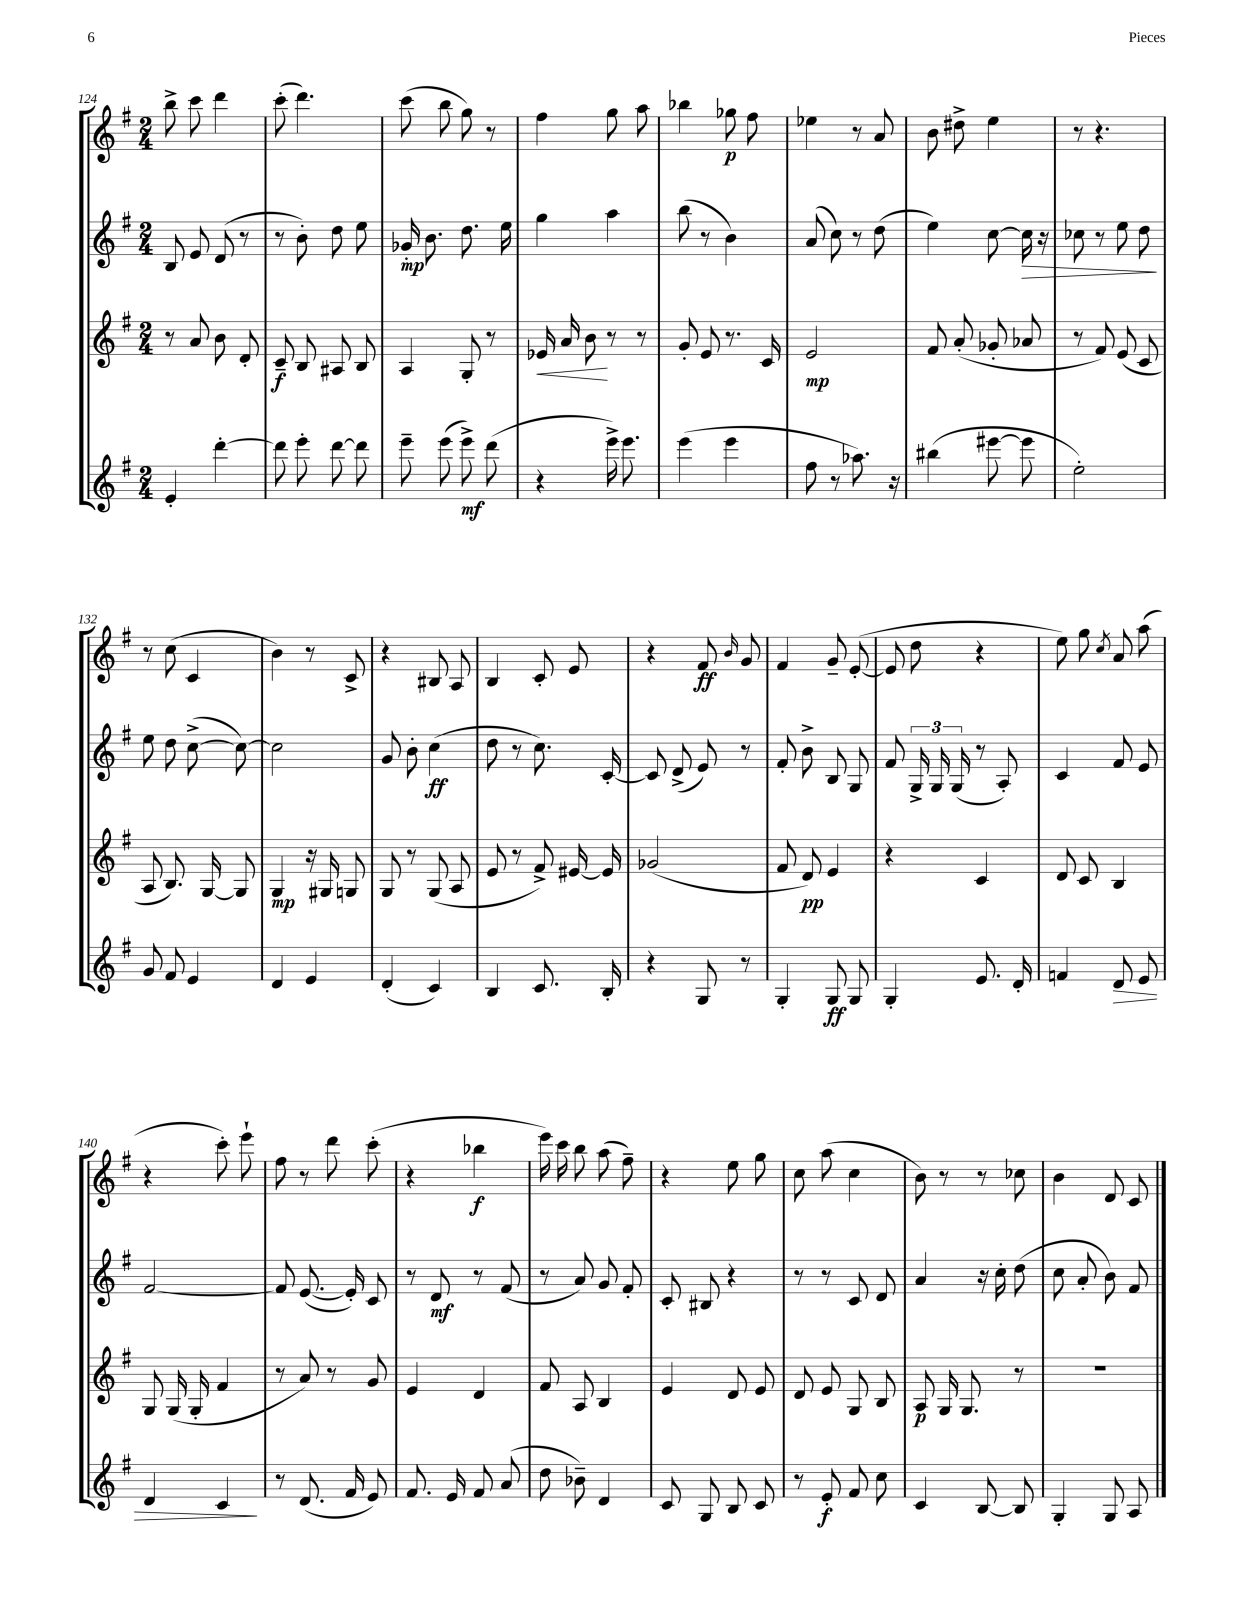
<<
\new StaffGroup <<
\new Staff = "s0" {
    \clef treble \key g \major \numericTimeSignature \time 2/4
    \autoBeamOff b''8-> c'''8 d'''4 |
    c'''8-.( d'''4.) |
    c'''8( b''8 g''8) r8 |
    fis''4 g''8 a''8 |
    bes''4 ges''8\p fis''8 |
    ees''4 r8 a'8 |
    b'8 dis''8-> e''4 |
    r8 r4. |
    r8 c''8( c'4 |
    b'4) r8 c'8-> |
    r4 bis8 a8 |
    b4 c'8-. e'8 |
    r4 fis'8\ff \grace { b'16 } g'8 |
    fis'4 g'8-- e'8~-.( |
    e'8 d''8 r4 |
    e''8) g''8 \acciaccatura { c''8 } a'8 a''8( |
    r4 c'''8-.) e'''8-! |
    fis''8 r8 d'''8 c'''8-.( |
    r4 bes''4\f |
    e'''16) c'''16 b''8 a''8( fis''8--) |
    r4 e''8 g''8 |
    c''8 a''8( c''4 |
    b'8) r8 r8 ces''8 |
    b'4 d'8 c'8 \bar "|." |
}
\new Staff = "s1" {
    \clef treble \key g \major \numericTimeSignature \time 2/4
    \autoBeamOff b8 e'8 d'8( r8 |
    r8 b'8-.) d''8 e''8 |
    ges'16-.\mp b'8. d''8. e''16 |
    g''4 a''4 |
    b''8( r8 b'4) |
    a'8( c''8) r8 d''8( |
    e''4) c''8~ c''16\> r16 |
    ces''8 r8 e''8 d''8\! |
    e''8 d''8 c''8~->( c''8~) |
    c''2 |
    g'8 b'8-. c''4\ff( |
    d''8 r8 c''8.) c'16~-. |
    c'8 d'8->( e'8) r8 |
    fis'8-. b'8-> b8 g8 |
    fis'8 \tuplet 3/2 { g16-> g16 g16( } r8 a8-.) |
    c'4 fis'8 e'8 |
    fis'2~ |
    fis'8 e'8.~( e'16-.) c'8 |
    r8 d'8\mf r8 fis'8( |
    r8 a'8) g'8 fis'8-. |
    c'8-. bis8 r4 |
    r8 r8 c'8 d'8 |
    a'4 r16 c''16-. d''8( |
    c''8 a'8-. b'8) fis'8 \bar "|." |
}
\new Staff = "s2" {
    \clef treble \key g \major \numericTimeSignature \time 2/4
    \autoBeamOff r8 a'8 b'8 d'8-. |
    c'8--\f b8 ais8 b8 |
    a4 g8-. r8 |
    ees'16\< a'16 b'8\! r8 r8 |
    g'8-. e'8 r8. c'16 |
    e'2\mp |
    fis'8 a'8-.( ges'8-. aes'8 |
    r8 fis'8) e'8( c'8 |
    a8 b8.) g16~ g8 |
    g4\mp r16 gis16 g8 |
    g8 r8 g8( a8 |
    e'8 r8 fis'8->) eis'16~ eis'16 |
    ges'2( |
    fis'8 d'8\pp) e'4 |
    r4 c'4 |
    d'8 c'8 b4 |
    g8 g16( g16-. fis'4 |
    r8 a'8) r8 g'8 |
    e'4 d'4 |
    fis'8 a8 b4 |
    e'4 d'8 e'8 |
    d'8 e'8 g8 b8 |
    a8\p g16 g8. r8 |
    r2 \bar "|." |
}
\new Staff = "s3" {
    \clef treble \key g \major \numericTimeSignature \time 2/4
    \autoBeamOff e'4-. d'''4~-. |
    d'''8 e'''8-. d'''8~ d'''8 |
    e'''8-- e'''8( e'''8->\mf) d'''8( |
    r4 e'''16->) e'''8. |
    e'''4( e'''4 |
    fis''8 r8 aes''8.) r16 |
    bis''4( eis'''8~ eis'''8 |
    e''2-.) |
    g'8 fis'8 e'4 |
    d'4 e'4 |
    d'4-.( c'4) |
    b4 c'8. b16-. |
    r4 g8 r8 |
    g4-. g8\ff g8 |
    g4-. e'8. d'16-. |
    f'4 d'8\> e'8 |
    d'4 c'4\! |
    r8 d'8.( fis'16 e'8) |
    fis'8. e'16 fis'8 a'8( |
    d''8 bes'8--) d'4 |
    c'8 g8 b8 c'8 |
    r8 e'8-.\f fis'8 c''8 |
    c'4 b8~ b8 |
    g4-. g8 a8 \bar "|." |
}
>>
>>
\layout { \context { \Score currentBarNumber = #124 } }
